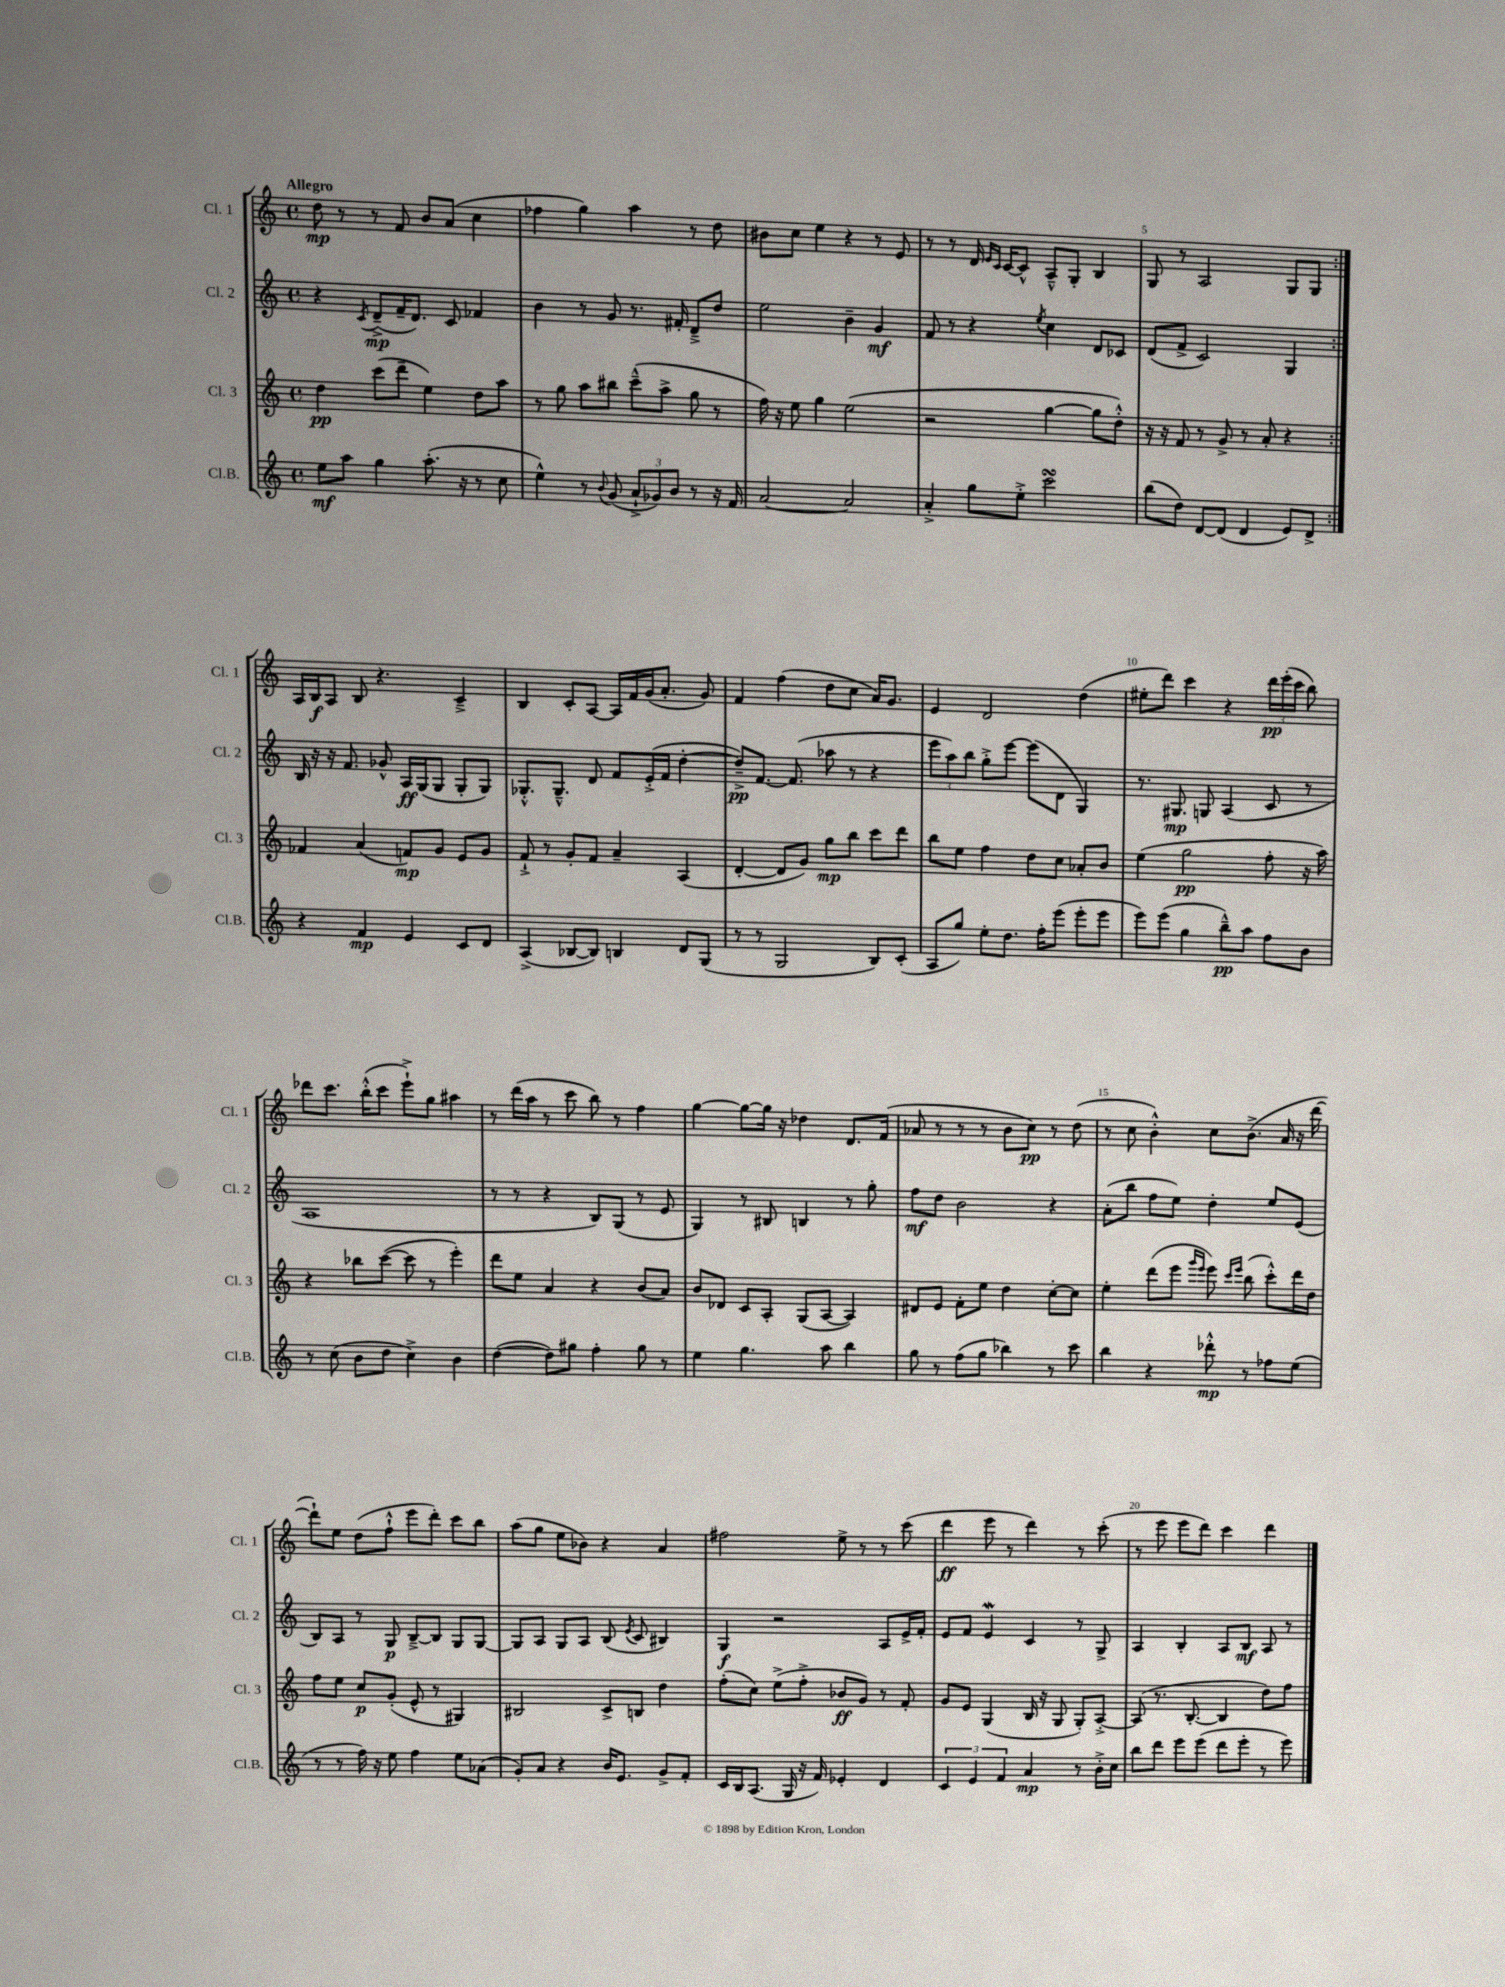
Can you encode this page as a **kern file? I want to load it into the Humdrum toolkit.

**kern	**kern	**kern	**kern
*staff4	*staff3	*staff2	*staff1
*clefG2	*clefG2	*clefG2	*clefG2
*k[]	*k[]	*k[]	*k[]
*M4/4	*M4/4	*M4/4	*M4/4
*met(c)	*met(c)	*met(c)	*met(c)
8ee	4dd	4r	8dd
8aa	.	.	8r
.	.	8qc	.
4gg	(8ccc	(8d~^	8r
.	8ddd~	16f~	8f
.	.	8.d)	.
(8.aa'	4ee)	.	8b
.	.	8c	(8a
16r	.	.	.
8r	8dd	4f-	4cc
8cc	8aa	.	.
=	=	=	=
4ee^^)	8r	4b	4ff-
.	8gg	.	.
8r	8aa	8r	4gg)
8qqb	.	.	.
(8g	8bb#	8g	.
12a`^	(8ccc~^^	8.r	4aa
12g-)	.	.	.
.	8aa^	.	.
12b	.	.	.
.	.	16f#'	.
8r	8gg	8d~^	8r
16r	8r	8dd	8dd
16f	.	.	.
=	=	=	=
[2a	16ff)	2ee	8b#
.	16r	.	.
.	8ee	.	8cc
.	4gg	.	4ee
2a]	(2ee	4b~	4r
.	.	4g	8r
.	.	.	8e
=	=	=	=
4a'^	2r	8f	8r
.	.	8r	8r
8gg	.	4r	16d
.	.	.	16qqe
.	.	.	16qqc
.	.	.	[16c
8ee'^	.	.	8c^^]
.	.	8qee	.
2ccc	[4gg	4cc	8A~^^
.	.	.	8G'
.	8gg]	8d	4B
.	8dd'^^)	8c-	.
=	=	=	=
(8bb	16r	(8d	8G
.	16r	.	.
8dd)	8f	8f^	8r
[8d	8r	2c)	2A
(8d]	8g^	.	.
4d	8r	.	.
.	8a'	.	.
8e)	4r	4G	8G
8d^	.	.	8G
=:|!	=:|!	=:|!	=:|!
4r	4f-	16B	16A
.	.	16r	16B
.	.	16r	8A
.	.	8.f	.
4f	(4a	.	8B
.	.	8g-^^	4.r
4e	8f)	16A	.
.	.	(16G	.
.	8g	8G	.
8c	8e	8G'	4c~^
8d	8g	8G)	.
=	=	=	=
(4A^	8f`^	8.G-'^^	4B
.	8r	.	.
.	.	8.G-~^^	.
[8B-	8g'	.	8c'
8B-])	8f	8d	[8A
4B	4a~	8f	16A]
.	.	.	16f
.	.	(16e'^	(16g
.	.	16f	8.a'
8d	(4A	[4dd'	.
(8G	.	.	8g)
=	=	=	=
8r	[4d'	8dd~^])	4f
8r	.	[8.f	.
2G	8d]	.	(4ff
.	.	(8.f]	.
.	8g)	.	.
.	8gg	8aa-	8dd
.	8bb	8r	8cc
8B)	8ccc	4r	16a)
.	.	.	8.g
(8c'	8ddd	.	.
=	=	=	=
8A	8bb	12eee	4e
.	.	12aa)	.
8gg)	8ee	.	.
.	.	12bb	.
8ee'	4ff	8gg'^	2d
8.dd	.	[8eee	.
.	8dd	(8eee]	.
16ff'	.	.	.
(8eee	8cc	8d	.
8eee'	8a-'	4G)	(4dd
8eee	8b	.	.
=	=	=	=
8eee)	(4ee	8.r	8ee#'
(8eee	.	.	8ddd)
.	.	8.G#	.
4gg	2gg	.	4ccc
.	.	8G	.
8bb~^^)	.	(4A	4r
8aa	.	.	.
8ff	8ff'	8c	24ddd
.	.	.	(24eee'
.	.	.	24ccc
8b	16r	8r	8bb)
.	16aa)	.	.
=	=	=	=
8r	4r	1A	8ddd-
(8cc	.	.	8.ccc
8b	8bb-	.	.
.	.	.	(16bb'^^
8dd	([8ccc	.	8ccc
4cc^)	8ccc]	.	8eee`^)
.	8r	.	8gg
4b	4eee')	.	4aa#
=	=	=	=
([4dd	8ddd	8r	8r
.	8ee	8r	(16ddd
.	.	.	16aa
8dd])	4a	4r	8r
8gg#	.	.	8ccc
4ff'	4r	8B)	8bb)
.	.	(8G	8r
8gg#	(8b	8r	4ff
8r	8a)	8e	.
=	=	=	=
4ee	8b	4G)	[4gg
.	8d-	.	.
4.gg	8c	8r	8gg_
.	8A'	8B#	16gg]
.	.	.	16r
.	(8G	4B	4dd-
8aa	[8A	.	.
4bb	4A])	8r	8.d
.	.	8gg'	.
.	.	.	(16f
=	=	=	=
8gg	8d#	8ff	8a-
8r	8e	8dd	8r
(8ff	8f'	2b	8r
8gg	8ee	.	8r
4bb-)	4dd	.	8b
.	.	.	8cc)
8r	[8cc'	4r	8r
8ccc	8cc]	.	(8dd
=	=	=	=
4bb	4ee'	(8a'	8r
.	.	8bb	8cc
4r	(8ddd	8ff	4b'^^)
.	8eee	8ee)	.
.	16qqggg	.	.
.	16qqeee	.	.
8ddd-'^^	8eee)	4dd'	8cc
.	16qqccc	.	.
.	16qqeee	.	.
8r	(8bb	.	(8.b^
8ff-	8ccc'^^)	8ee	.
.	.	.	16a
(8ee	16ddd	(8e	16r
.	16dd	.	[16ddd
=	=	=	=
8r	8ff	8B)	8ddd`])
8r	8ee	8A	8ee
16ff)	8cc	8r	(8dd
16r	.	.	.
8ee	(8g'	8G	8ff`^^
4ff	8e^^	[8B~^	8eee
.	8r	8B]	8ddd')
8ee	4G#)	8G	8ccc
(8a-	.	[8G	8bb
=	=	=	=
8g')	2B#	8G]	(8aa
8a	.	8A	8gg
4r	.	8G	8ee
.	.	8A	8b-)
16b	8c^	(8B	4r
8.e	.	.	.
.	.	8qe	.
.	8B	8c	.
8g^	4dd	4B#)	4a
8f'	.	.	.
=	=	=	=
16c	(8ff'	4G	2ff#
16B	.	.	.
(8.A	8cc)	.	.
.	(8ee^	2r	.
16G	.	.	.
16r	8ff'^	.	.
16f)	.	.	.
4e-'	8b-	.	8ee^
.	8g)	.	8r
4d	8r	8A	8r
.	8f'	16e^	(8ccc
.	.	16f'	.
=	=	=	=
6c	8g	8e	4ddd
.	8e	8f	.
6e	.	.	.
.	(4G	4e	8eee
6f	.	.	.
.	.	.	8r
4a	16B	4c	4ddd)
.	16r	.	.
.	8G	.	.
8r	8G')	8r	8r
16b'^	[8A'^	8G^	(8ccc'
16cc	.	.	.
=	=	=	=
8bb	(8A]	4A	8r
8ddd	8.r	.	8eee
8eee	.	4B'	8eee
.	[8.B'	.	.
(8eee	.	.	8ddd)
8ddd	4B]	8A	4ccc
8eee'	.	8B	.
8r	8dd)	8A	4ddd
8eee)	8ff	8r	.
==	==	==	==
*-	*-	*-	*-
